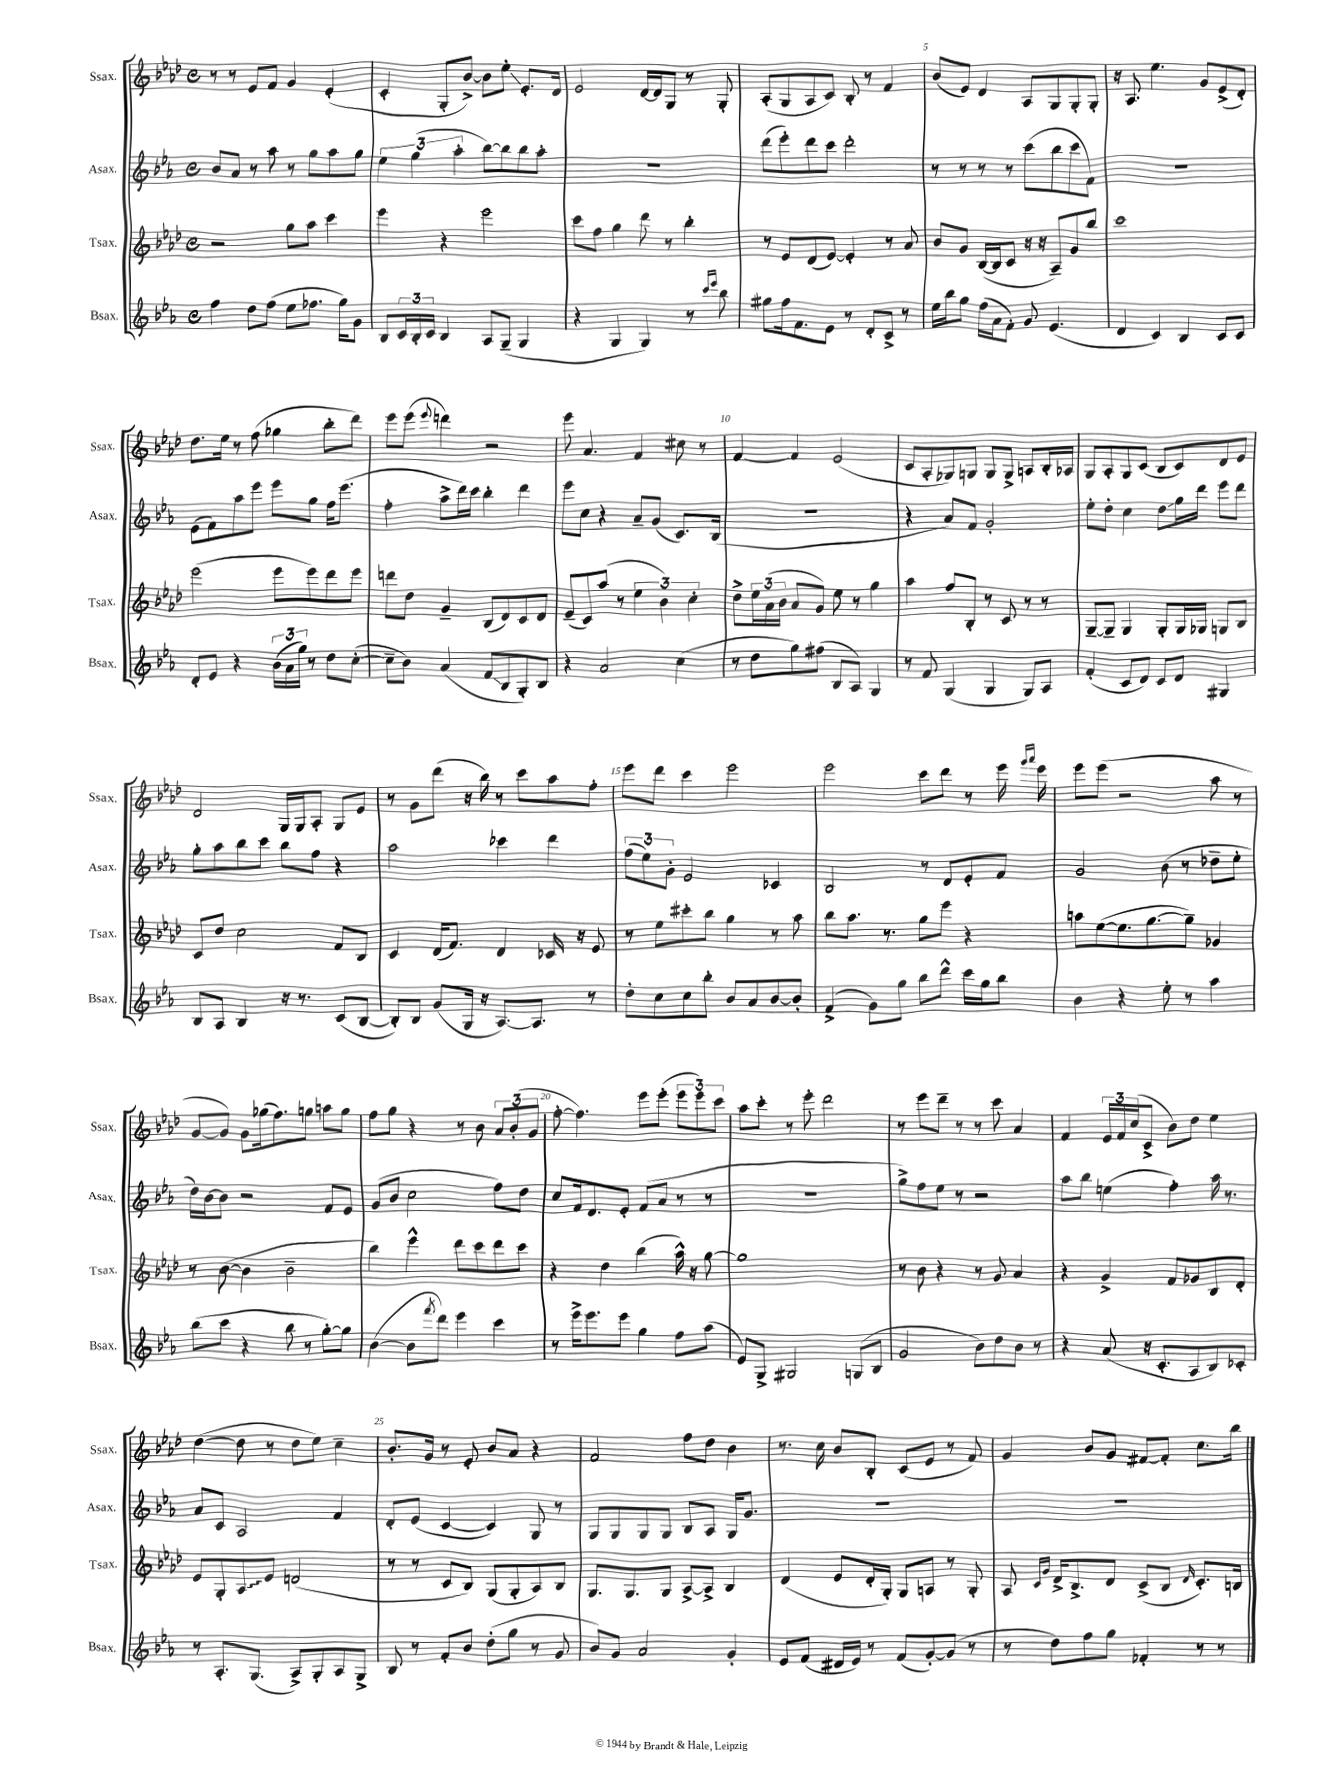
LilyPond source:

<<
\new StaffGroup <<
\new Staff = "s0" \with { instrumentName = "Ssax." shortInstrumentName = "Ssax." } {
    \clef treble \key aes \major \defaultTimeSignature \time 4/4
    r8 r8 ees'8 f'8 g'4 ees'4-.( |
    c'4-. g8-. bes'8~->) bes'8 ees''8-.\glissando ees'8.-. des'16 |
    ees'2 des'16~ des'16 g8 r8 g8-. |
    aes8-.( g8 aes8 c'8) bes8-. r8 f'4 |
    bes'8( ees'8) des'4 aes8 g8 g8-. g8-. |
    r16 aes8. ees''4. g'8 ees'8->( des'8-.) |
    des''8. ees''16 r8 f''8( ges''4 bes''8-. des'''8) |
    ees'''8 ees'''8( \appoggiatura { ees'''8 } d'''4) r2 |
    ees'''8 aes'4. f'4 cis''8 r8 |
    f'4~ f'4 ees'2( |
    c'8 aes8-. ges8) g8 g8 g8-> a8 bes16-. aes16 |
    g8 aes8-. g8 c'8( bes8 c'8) des'8 ees'8 |
    des'2 g16 g16 aes8-. g8 ees'8 |
    r8 g'8 des'''8( r16 bes''16) r8 c'''8 aes''8 f''8-. |
    ees'''8 des'''8 c'''4 ees'''2 |
    ees'''2 c'''8 des'''8 r8 ees'''16 \grace { g'''16 aes'''16 } ees'''16 |
    ees'''8 ees'''8( r2 aes''8 r8 |
    g'8~ g'8) g'8 ges''16( f''8.) g''8 a''8 g''8 |
    f''8 g''8 r4 r8 bes'8 \tuplet 3/2 { aes'8 bes'8-.( g'8 } |
    f''8~-. f''4.) ees'''8 ees'''8-.( \tuplet 3/2 { ees'''8 ees'''8) c'''8 } |
    aes''8 c'''8-. r8 ees'''8-. des'''2 |
    r8 ees'''8 des'''8-- r8 r8 c'''8 aes'4 |
    f'4 \tuplet 3/2 { ees'16 f'16 c''16( } c'8-> bes'8) des''8 ees''4 |
    des''4~( des''8 r8 des''8 ees''8) c''4-- |
    bes'8.-. g'16 r8 ees'8-. bes'8 aes'8 r4 |
    f'2 f''8 des''8 bes'4 |
    r8. c''16 bes'8 bes8-. c'8( ees'8 r8 f'8) |
    g'4 bes'8 g'8 fis'8~ fis'8-. c''8. bes''16 \bar "|." |
}
\new Staff = "s1" \with { instrumentName = "Asax." shortInstrumentName = "Asax." } {
    \clef treble \key ees \major \defaultTimeSignature \time 4/4
    bes'8 aes'8 r8 aes''8 r8 g''8 aes''8 g''8 |
    \tuplet 3/2 { ees''4 g''4( aes''4-. } bes''8~) bes''8 bes''8 aes''8-. |
    R1 |
    d'''8( ees'''8-.) d'''8 c'''8 d'''2-. |
    r8 r8 r8 r8 c'''8( bes''8 c'''8 f'8) |
    R1 |
    ees'8( f'8) aes''8 ees'''8 ees'''8 g''8 f''16 ees'''8.( |
    f''4-. aes''8-> d'''16) c'''16 bes''4-. d'''4 |
    ees'''8 c''8 r4 aes'8-- g'8( c'8.) bes16( |
    r1 |
    r4 aes'8) f'8 g'2-. |
    ees''8-. d''8-. c''4 d''8\glissando g''16 d'''16 ees'''8 d'''8 |
    g''8-. aes''8 bes''8 c'''8 bes''8 f''8 r4 |
    aes''2 ces'''4 d'''4 |
    \tuplet 3/2 { f''8( ees''8) g'8-. } ees'2 ces'4 |
    bes2 r8 d'8 ees'8-. f'8 |
    g'2 bes'8( r8 des''8-- ees''8-. |
    d''16) bes'16~ bes'8 r2 f'8 ees'8 |
    g'8( bes'8 c''2 f''8) d''8 |
    c''8 f'16 d'8. ees'8-. f'8( aes'8 r8 r8 |
    R1 |
    g''8->) f''8 ees''8 r8 r2 |
    aes''8 bes''8 e''4( f''4-.) aes''16 r8. |
    aes'8 c'8 aes2 f'4 |
    d'8-. ees'8( c'4~ c'4) g8 r8 |
    g8 g8 g8 g8 bes8 aes8 g16 g'8. |
    R1 |
    R1 \bar "|." |
}
\new Staff = "s2" \with { instrumentName = "Tsax." shortInstrumentName = "Tsax." } {
    \clef treble \key aes \major \defaultTimeSignature \time 4/4
    r2 g''8 aes''8 c'''4 |
    ees'''4 r4 ees'''2 |
    c'''8 f''8 g''4 des'''8 r8 bes''4-. |
    r8 ees'8 des'8( ees'8~) ees'4-. r8 aes'8 |
    bes'8 g'8 bes16~( bes16 c'8 r16 r16 aes8--) g'8 bes''8 |
    c'''1 |
    ees'''2( ees'''8 ees'''8) des'''8 ees'''8 |
    d'''8 des''8 g'4-- bes8( des'8) c'8 des'8 |
    ees'8--( c'8) aes''8( r8 \tuplet 3/2 { ees''4 bes'4) c''4-. } |
    des''8-> \tuplet 3/2 { ees''16 aes'16( bes'16 } aes'8 g'8) ees''8 r8 g''4 |
    aes''4 f''8 bes8-. r8 c'8 r8 r8 |
    g8~-- g8-- g4 g8-. g16 ges16 g8 bes8 |
    c'8 des''8 c''2 f'8 bes8 |
    c'4 des'16( f'8.) des'4 ces'16 r16 ees'8 |
    r8 ees''8 cis'''8-. bes''8 g''4 r8 aes''8 |
    bes''8 aes''8. r8. g''8 ees'''8 r4 |
    a''8 ees''8~( ees''8. g''8.~ g''8--) ges'4 |
    r8 bes'8~( bes'4 bes'2-- |
    bes''4) ees'''4-^ des'''8 c'''8 des'''8 c'''8 |
    r4 des''4 bes''4( aes''16-^) r16 g''8~ |
    g''1 |
    r8 bes'8 r4 r8 g'8 aes'4 |
    r4 g'4-> f'8 ges'8 bes8 des'8-. |
    ees'8 g8-. \once \override Glissando.style = #'zigzag aes8\glissando ees'8 d'2( |
    r8 r8 c'8 bes8) g8( g8-. aes8) bes8 |
    g8. g8. g8 aes8~-> aes8-> bes4 |
    des'4( ees'8 des'16-. g16-.) g8 a8 r8 g8-. |
    aes8 \grace { c'16 g'16 } des'16-> bes8.-> des'8 c'8->( bes8 \grace { des'16 } c'8.-.) b16 \bar "|." |
}
\new Staff = "s3" \with { instrumentName = "Bsax." shortInstrumentName = "Bsax." } {
    \clef treble \key ees \major \defaultTimeSignature \time 4/4
    f''4 d''8 f''8( ees''8 fes''8. g''16) g'8 |
    bes8 \tuplet 3/2 { c'16 bes16-. c'16 } bes4 aes8 g8--( g4 |
    r4 g4 g4) r8 \grace { c'''16 ees'''16 } bes''8 |
    gis''8 f''16 f'8. ees'8 r8 d'8-. c'8-> r8 |
    ees''16 bes''16 g''8 f''16( aes'16 f'8-.) g'8 ees'4.( |
    d'4 c'4) bes4 c'8 c'8 |
    d'8-. ees'8 r4 \tuplet 3/2 { bes'16( aes'16 g''16) } r8 d''8 c''8~-.( |
    c''8-- bes'8) aes'4( f'8\glissando bes8 g8-.) bes8 |
    r4 aes'2 c''4( |
    r8 d''8 g''8) fis''8( bes8 aes8) g4 |
    r8 f'8 g4( g4 g8) aes8 |
    f'4-.( c'8 d'8) c'8 d'8 gis4 |
    bes8 aes8 bes4 r16 r8. c'8( bes8~ |
    bes8-.) bes8 g'8( g16 r16 aes8.~) aes8. r8 |
    d''8-. c''8 c''8 bes''8-. bes'8 aes'8 bes'8~ bes'8-. |
    f'4->( g'8) g''8 bes''8 d'''8-^ c'''16 g''16 bes''8 |
    bes'4 r4 ees''8-. r8 aes''4 |
    bes''8( c'''8 r4 bes''8 r8 g''8~-.) g''8 |
    bes'4~( bes'8 \acciaccatura { f'''8 } d'''8) ees'''4 c'''4 |
    r8 ees'''16-> ees'''8. ees'''8 g''4 f''8 aes''8( |
    ees'8) g8-> gis2 g8( bes8 |
    g'2 bes'8) d''8 bes'8 r8 |
    r4 aes'8( r16 c'8.-. aes8 bes8) ces'8-. |
    r8 aes8.-. g8.( aes8->) g8-. aes8 g8-> |
    bes8 r8 f'8-. bes'8 d''8-.( g''8 r8 g'8 |
    bes'8) g'8 aes'2 g'4-. |
    ees'8 f'8( dis'16 ees'16) r8 f'8( g'8~-.) g'8( r8 |
    r8 d''8) f''8 g''8 fes'4-. r8 r8 \bar "|." |
}
>>
>>
\layout { \context { \Score \override BarNumber.break-visibility = ##(#f #t #t) barNumberVisibility = #(every-nth-bar-number-visible 5) } }
